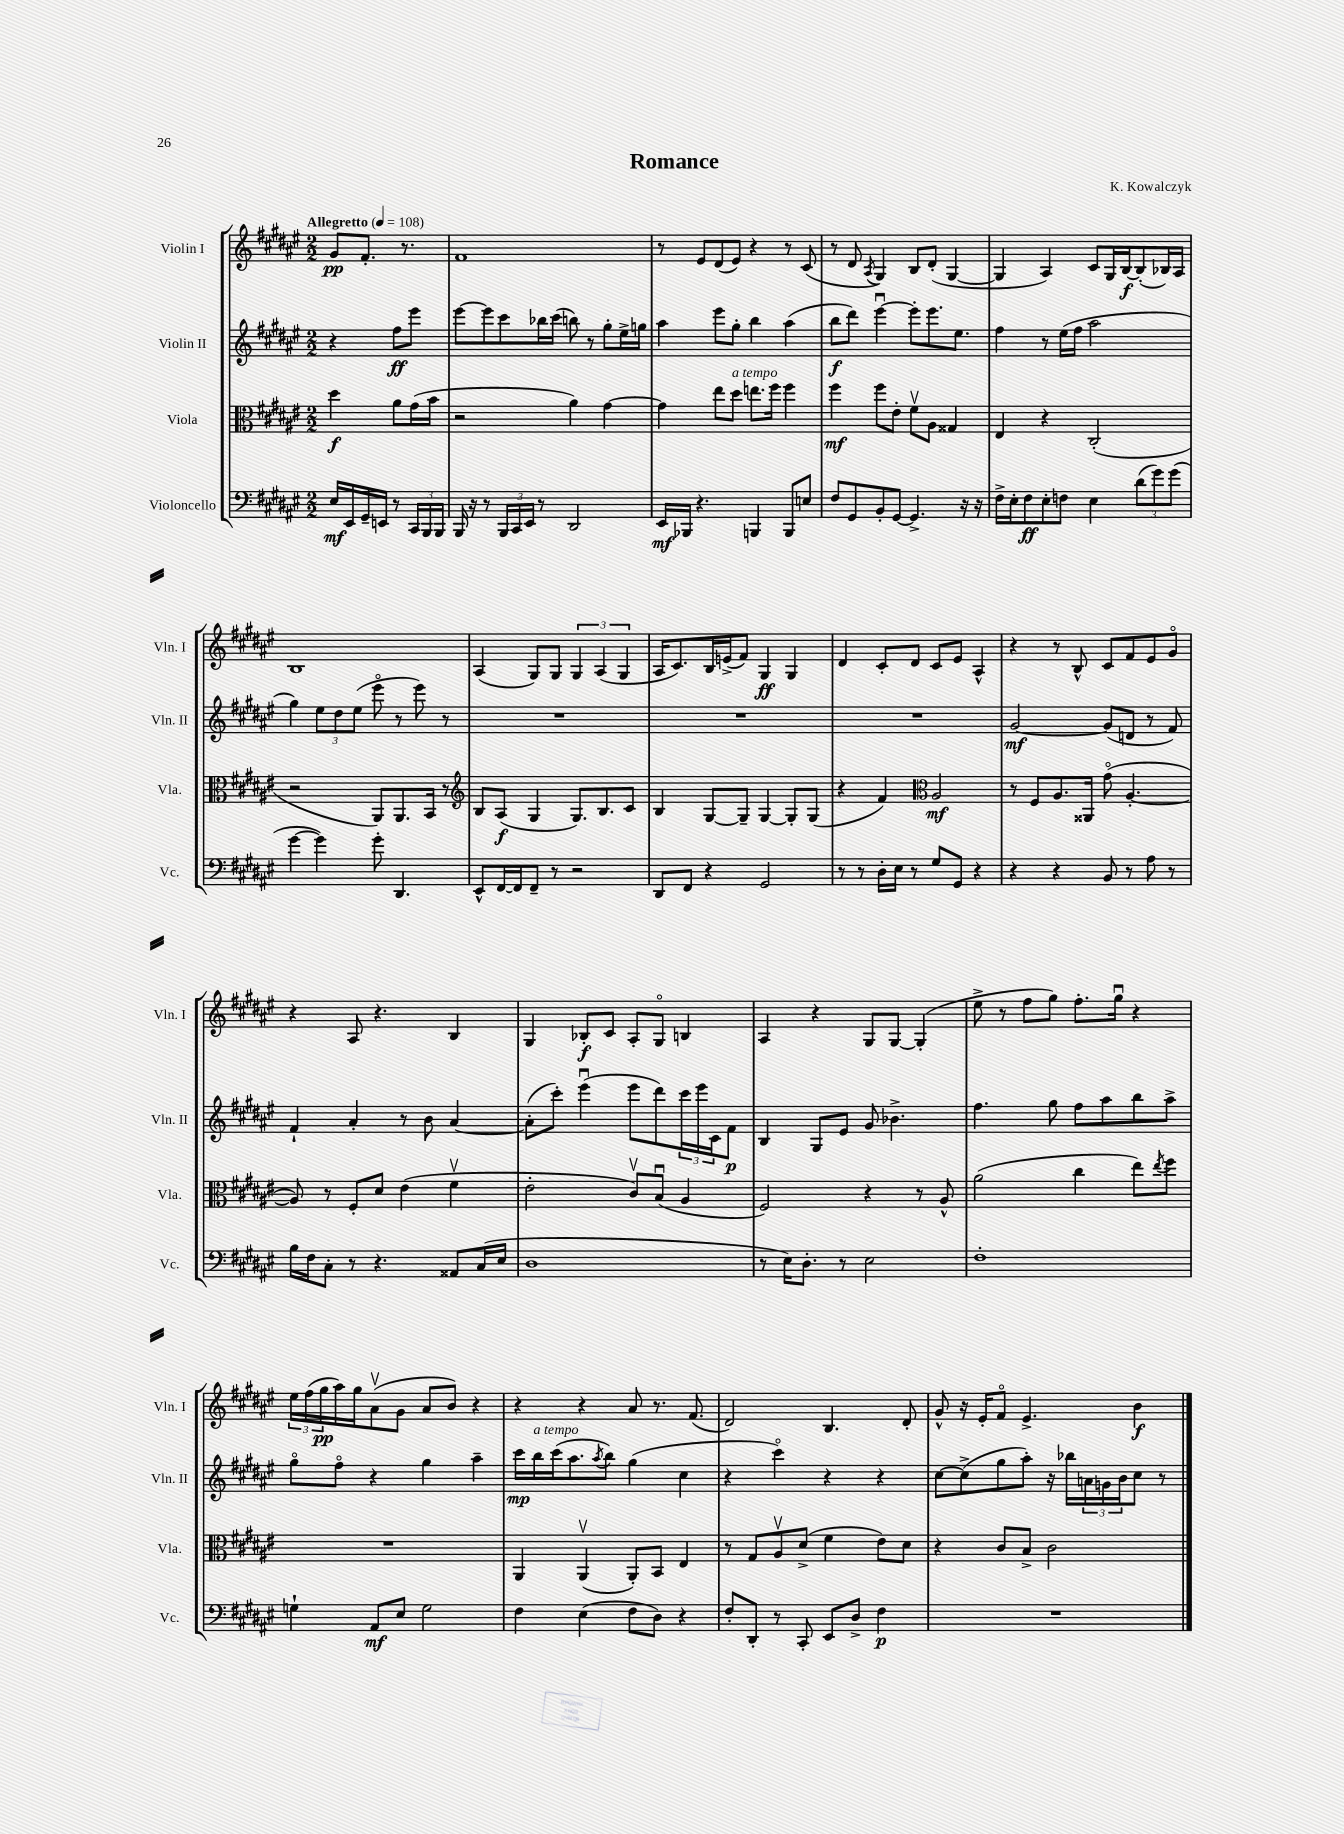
\header { title = "Romance" composer = "K. Kowalczyk" }
<<
\new StaffGroup <<
\new Staff = "s0" \with { instrumentName = "Violin I" shortInstrumentName = "Vln. I" } {
    \clef treble \key fis \major \numericTimeSignature \time 2/2 \partial 2 \tempo "Allegretto" 4 = 108
    gis'8\pp fis'8.-. r8. |
    fis'1 |
    r8 eis'8 dis'8( eis'8) r4 r8 cis'8( |
    r8 dis'8 \acciaccatura { ais8 } gis4) b8 dis'8-.( gis4~ |
    gis4 ais4) cis'8 gis16 b16~\f b8-.( bes16) ais16 |
    b1 |
    ais4( gis8) gis8 \tuplet 3/2 { gis4 ais4( gis4 } |
    ais16 cis'8.) b16 e'16->( fis'8) gis4\ff gis4 |
    dis'4 cis'8-. dis'8 cis'8 eis'8 ais4-^ |
    r4 r8 b8-^ cis'8 fis'8 eis'8 gis'8\flageolet |
    r4 ais8 r4. b4 |
    gis4 bes8-.\f cis'8 ais8-. gis8\flageolet b4 |
    ais4 r4 gis8 gis8~ gis4-.( |
    eis''8-> r8 fis''8 gis''8) fis''8.-. gis''16\downbow r4 |
    \tuplet 3/2 { eis''16 fis''16( gis''16\pp } ais''16) gis''16 ais'8\upbow( gis'8 ais'8 b'8) r4 |
    r4 r4 ais'8 r8. fis'8.( |
    dis'2) b4. dis'8-. |
    gis'8-^ r16 eis'16-. fis'8\flageolet eis'4.-> b'4\f \bar "|." |
}
\new Staff = "s1" \with { instrumentName = "Violin II" shortInstrumentName = "Vln. II" } {
    \clef treble \key fis \major \numericTimeSignature \time 2/2 \partial 2
    r4 fis''8\ff eis'''8 |
    eis'''8~ eis'''8 cis'''8 bes''16 cis'''16( b''8) r8 gis''8-. eis''16-> g''16 |
    ais''4 eis'''8 gis''8-. b''4 ais''4( |
    b''8\f dis'''8) eis'''4~\downbow eis'''8-. eis'''8. eis''8. |
    fis''4 r8 eis''16( fis''16 ais''2 |
    gis''4) \tuplet 3/2 { eis''8 dis''8 eis''8( } eis'''8\flageolet r8 eis'''8) r8 |
    R1 |
    R1 |
    R1 |
    gis'2~\mf gis'8( d'8 r8 fis'8) |
    fis'4-! ais'4-. r8 b'8 ais'4~ |
    ais'8-.( cis'''8-.) eis'''4\downbow( eis'''8 dis'''8) \tuplet 3/2 { cis'''16 eis'''16 cis'16 } fis'8\p |
    b4 gis8 eis'8 gis'8 bes'4.-> |
    fis''4. gis''8 fis''8 ais''8 b''8 ais''8-> |
    gis''8\flageolet fis''8\flageolet r4 gis''4 ais''4-- |
    cis'''16\mp b''16^\markup { \italic "a tempo" } cis'''16( ais''8. \acciaccatura { ais''8 } b''8) gis''4( cis''4 |
    r4 cis'''4\flageolet) r4 r4 |
    cis''8~ cis''8->( gis''8 ais''8-.) r16 bes''16 \tuplet 3/2 { a'16 g'16 b'16 } cis''8 r8 \bar "|." |
}
\new Staff = "s2" \with { instrumentName = "Viola" shortInstrumentName = "Vla." } {
    \clef alto \key fis \major \numericTimeSignature \time 2/2 \partial 2
    dis''4\f ais'8 gis'16( b'16 |
    r2 ais'4) gis'4~ |
    gis'4 eis''8 dis''8^\markup { \italic "a tempo" } e''8. fis''16 fis''4 |
    fis''4\mf fis''8 eis'8-. fis'8\upbow ais8 gisis4 |
    eis4 r4 cis2-.( |
    r2 ais,8) ais,8. b,16 r8 |
    \clef treble b8 ais8\f( gis4 gis8.) b8. cis'8 |
    b4 gis8~ gis8-- gis4~ gis8-. gis8( |
    r4 fis'4) \clef alto ais2\mf |
    r8 fis8 ais8. aisis,16 gis'8\flageolet( ais4.~-. |
    ais8) r8 fis8-. dis'8 eis'4( fis'4\upbow |
    eis'2-. cis'8\upbow) b8\downbow( ais4 |
    fis2) r4 r8 ais8-^ |
    ais'2( cis''4 eis''8) \acciaccatura { eis''8 } fis''8 |
    R1 |
    ais,4 ais,4\upbow( ais,8-.) b,8 eis4 |
    r8 gis8 ais8\upbow dis'8->( fis'4 eis'8) dis'8 |
    r4 cis'8 b8-> cis'2 \bar "|." |
}
\new Staff = "s3" \with { instrumentName = "Violoncello" shortInstrumentName = "Vc." } {
    \clef bass \key fis \major \numericTimeSignature \time 2/2 \partial 2
    eis16\mf eis,16 gis,16-- e,16 r8 \tuplet 3/2 { cis,16 b,,16 b,,16 } |
    b,,16 r16 r8 \tuplet 3/2 { b,,16 cis,16 eis,16 } r8 dis,2 |
    eis,16\mf bes,,16 r4. b,,4 b,,8 e8 |
    fis8 gis,8 b,8-. gis,8~ gis,4.-> r16 r16 |
    fis16-> eis16-. fis8\ff eis8-. f8 eis4 \tuplet 3/2 { dis'8( gis'8) gis'8( } |
    gis'4~ gis'4) gis'8-. dis,4. |
    eis,8-^ fis,16~ fis,16 fis,8-- r8 r2 |
    dis,8 fis,8 r4 gis,2 |
    r8 r8 dis16-. eis16 r8 gis8 gis,8 r4 |
    r4 r4 b,8 r8 ais8 r8 |
    b16 fis16 cis8-. r8 r4. aisis,8 cis16( eis16 |
    dis1 |
    r8 eis16) dis8.-. r8 eis2 |
    fis1-. |
    g4-! ais,8\mf eis8 g2 |
    fis4 eis4( fis8 dis8) r4 |
    fis8-. dis,8-. r8 cis,8-. eis,8 dis8-> fis4\p |
    R1 \bar "|." |
}
>>
>>
\layout { \context { \Score \remove "Bar_number_engraver" } }
